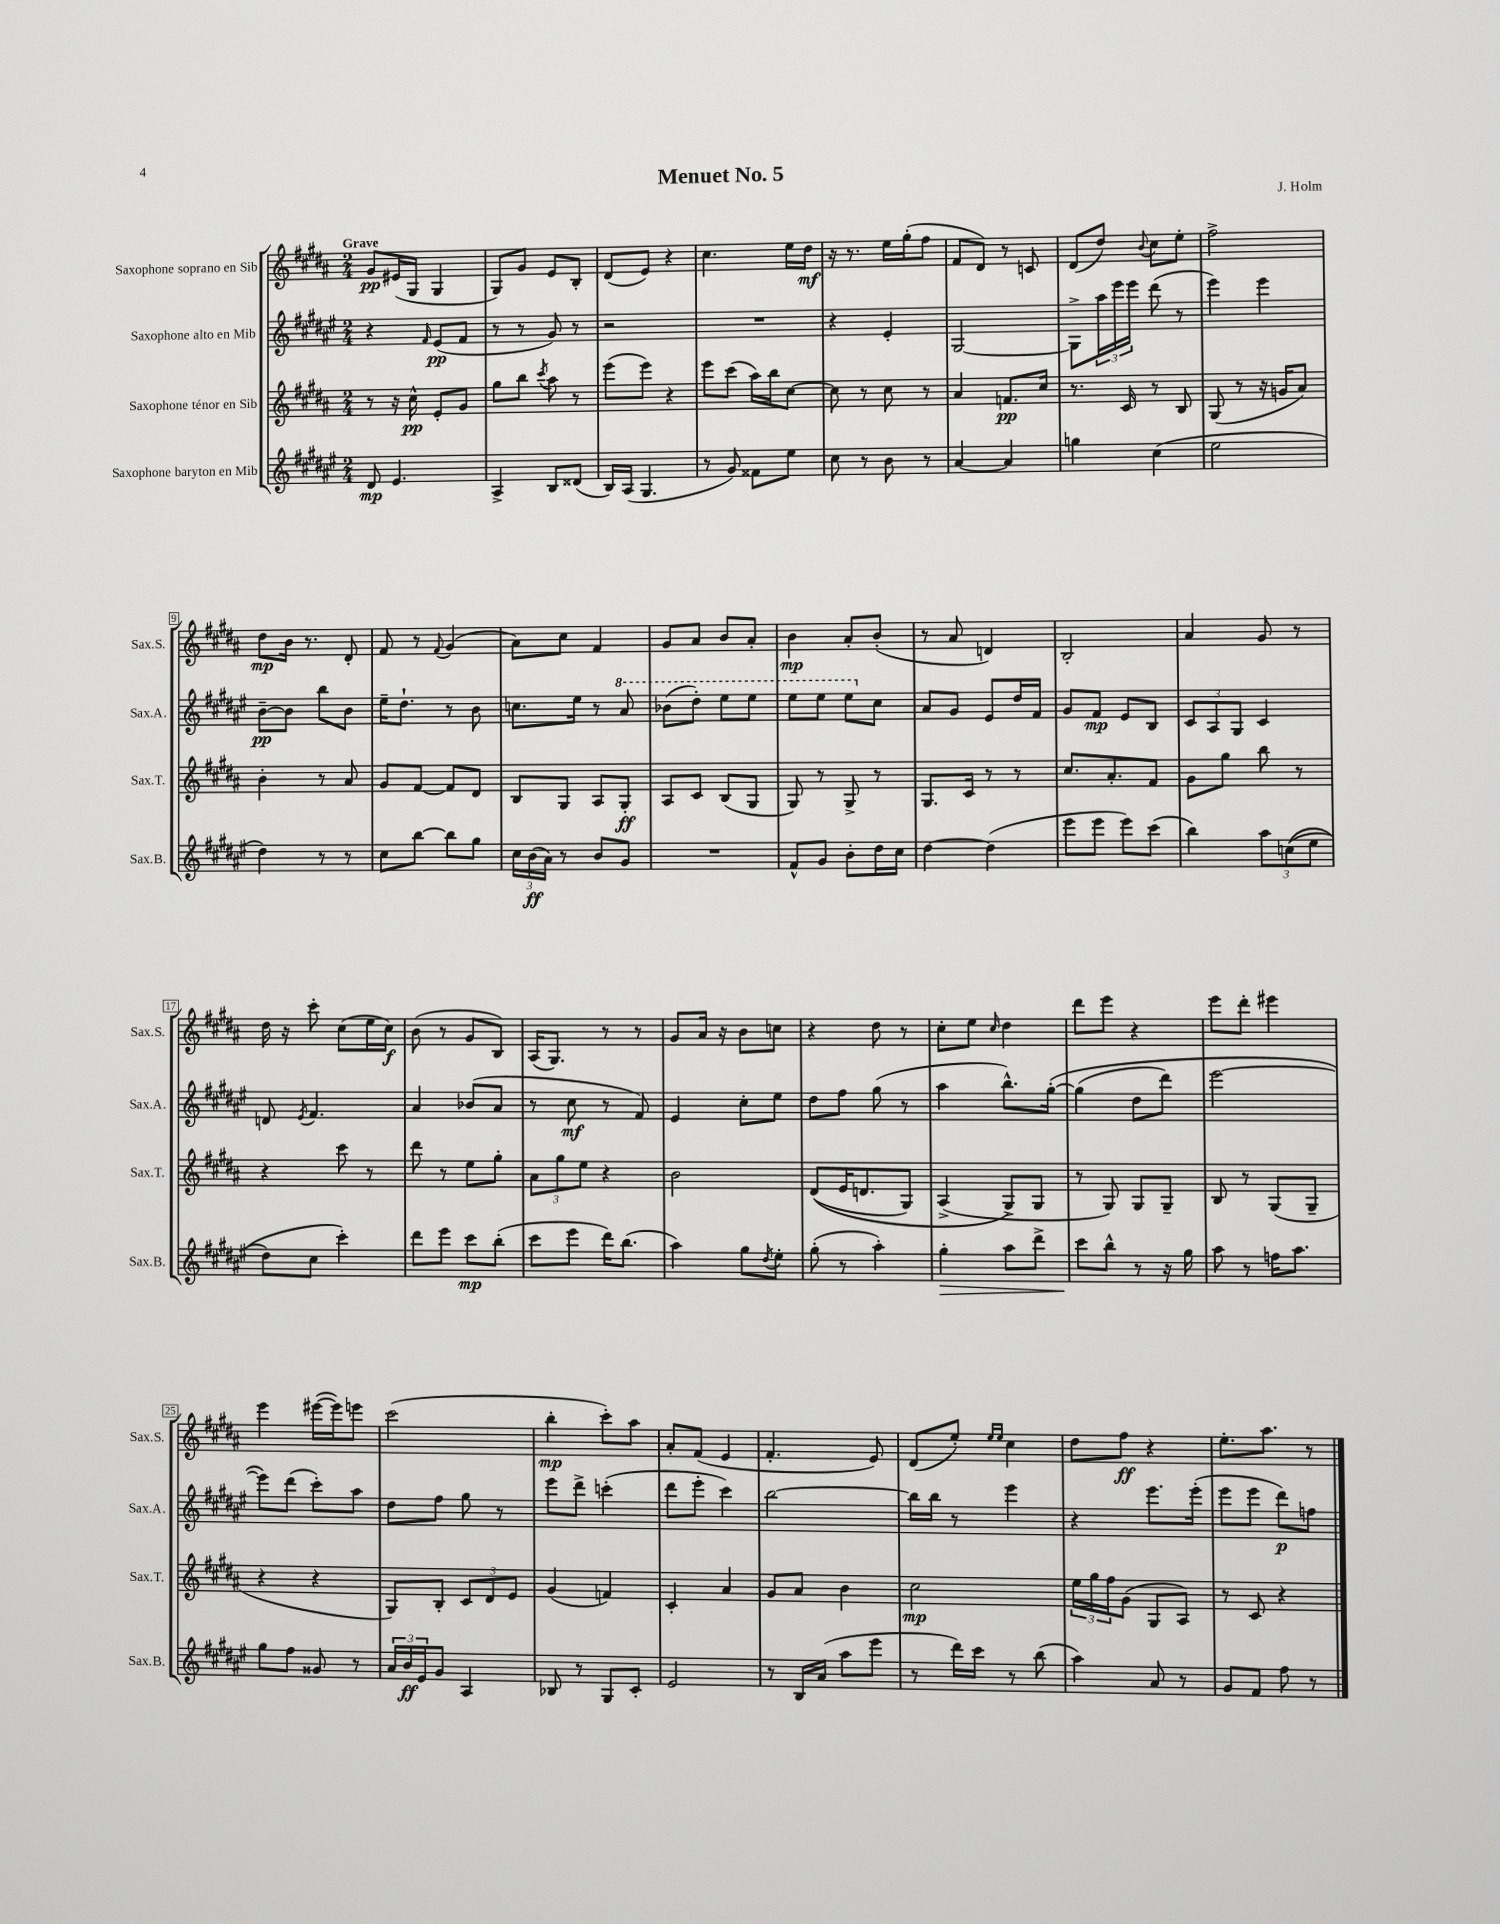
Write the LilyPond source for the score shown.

\header { title = "Menuet No. 5" composer = "J. Holm" }
<<
\new StaffGroup <<
\new Staff = "s0" \with { instrumentName = "Saxophone soprano en Sib" shortInstrumentName = "Sax.S." } {
    \clef treble \key b \major \numericTimeSignature \time 2/4 \tempo "Grave"
    gis'8\pp eis'16( gis16 gis4 |
    gis8) gis'8 e'8 b8-. |
    dis'8( e'8) r4 |
    cis''4. e''16 dis''16\mf |
    r16 r8. e''16 gis''16-.( fis''8 |
    fis'8 dis'8) r8 c'8 |
    dis'8( dis''8) \appoggiatura { b'8 } cis''8 e''8-. |
    fis''2-> |
    dis''8\mp b'16 r8. dis'8-. |
    fis'8 r8 \appoggiatura { fis'8 } gis'4( |
    ais'8) cis''8 fis'4 |
    gis'8 ais'8 b'8 ais'8-. |
    b'4\mp ais'8-. b'8-.( |
    r8 ais'8 d'4) |
    b2-. |
    ais'4 gis'8 r8 |
    dis''16 r16 cis'''8-. cis''8( e''16 cis''16\f) |
    b'8( r8 gis'8 b8) |
    ais16( gis8.) r8 r8 |
    gis'8 ais'16 r16 b'8 c''8 |
    r4 dis''8 r8 |
    cis''8-. e''8 \grace { cis''16 } dis''4 |
    dis'''8 e'''8 r4 |
    e'''8 dis'''8-. eis'''4 |
    e'''4 eis'''16~( eis'''16) e'''8 |
    cis'''2( |
    b''4-.\mp cis'''8-.) ais''8 |
    ais'8-. fis'8( e'4 |
    fis'4.-. e'8) |
    dis'8( e''8-.) \grace { e''16 e''16 } cis''4 |
    dis''8 fis''8\ff r4 |
    e''8.-. ais''8. r8 \bar "|." |
}
\new Staff = "s1" \with { instrumentName = "Saxophone alto en Mib" shortInstrumentName = "Sax.A." } {
    \clef treble \key fis \major \numericTimeSignature \time 2/4
    r4 \grace { fis'16 } eis'8\pp( fis'8 |
    r8 r8 gis'8) r8 |
    r2 |
    R2 |
    r4 eis'4-. |
    gis2~ |
    gis8-> \tuplet 3/2 { ais''16 eis'''16 eis'''16 } dis'''8( r8 |
    eis'''4) eis'''4 |
    b'8~--\pp b'8 b''8 b'8 |
    eis''16-- dis''8.-! r8 b'8 |
    c''8. eis''16 r8 \ottava #1 ais''8 |
    bes''8( dis'''8-.) eis'''8 eis'''8 |
    eis'''8 eis'''8 eis'''8 \ottava #0 cis''8 |
    ais'8 gis'8 eis'8 dis''16 fis'16 |
    gis'8 fis'8\mp eis'8 b8 |
    \tuplet 3/2 { cis'8 ais8 gis8 } cis'4 |
    d'8 \acciaccatura { eis'8 } fis'4. |
    ais'4 bes'8( ais'8 |
    r8 cis''8\mf r8 fis'8) |
    eis'4 cis''8-. eis''8 |
    dis''8 fis''8 gis''8( r8 |
    ais''4 b''8.-^) gis''16~-.\( |
    gis''4( dis''8 dis'''8) |
    eis'''2~ |
    eis'''8\) dis'''8( cis'''8-.) ais''8 |
    dis''8 fis''8 gis''8 r8 |
    eis'''8 dis'''8-> c'''4-.( |
    dis'''8 eis'''8-. cis'''4) |
    b''2~ |
    b''16 b''16 r8 eis'''4 |
    r4 eis'''8. eis'''16-.( |
    eis'''8 eis'''8 dis'''8\p) f''8 \bar "|." |
}
\new Staff = "s2" \with { instrumentName = "Saxophone ténor en Sib" shortInstrumentName = "Sax.T." } {
    \clef treble \key b \major \numericTimeSignature \time 2/4
    r8 r16 cis''16-^\pp e'8-. gis'8 |
    gis''8 b''8 \acciaccatura { cis'''8 } ais''8 r8 |
    e'''8( e'''8) r4 |
    e'''8 cis'''8( ais''16) b''16 cis''8~ |
    cis''8 r8 cis''8 r8 |
    ais'4 f'8.\pp cis''16 |
    r8. cis'16 r8 b8 |
    gis8( r8 r16 g'16 ais'8) |
    b'4-. r8 ais'8 |
    gis'8 fis'8~ fis'8 dis'8 |
    b8 gis8 ais8 gis8-.\ff |
    ais8 cis'8 b8( gis8 |
    gis8) r8 gis8-> r8 |
    gis8. cis'16 r8 r8 |
    cis''8. ais'8.-. fis'8 |
    gis'8 gis''8 b''8 r8 |
    r4 cis'''8 r8 |
    dis'''8 r8 e''8 gis''8-. |
    \tuplet 3/2 { ais'8 gis''8 e''8 } r4 |
    b'2 |
    dis'8(\( e'16 d'8. gis8) |
    ais4->( gis8->\) gis8 |
    r8 gis8) gis8 gis8-- |
    b8 r8 gis8( gis8-- |
    r4 r4 |
    gis8) b8-. \tuplet 3/2 { cis'8 dis'8 e'8 } |
    gis'4( f'4) |
    cis'4-. ais'4 |
    gis'8 ais'8 b'4 |
    cis''2\mp |
    \tuplet 3/2 { e''16 gis''16 fis''16 } gis'8( gis8 ais8) |
    r8 cis'8 r4 \bar "|." |
}
\new Staff = "s3" \with { instrumentName = "Saxophone baryton en Mib" shortInstrumentName = "Sax.B." } {
    \clef treble \key fis \major \numericTimeSignature \time 2/4
    dis'8\mp eis'4. |
    ais4-> b8 disis'8( |
    b16) ais16( gis4. |
    r8 gis'8) fisis'8 eis''8 |
    cis''8 r8 b'8 r8 |
    ais'4~ ais'4 |
    g''4 cis''4( |
    eis''2 |
    dis''4) r8 r8 |
    cis''8 b''8~ b''8 gis''8 |
    \tuplet 3/2 { cis''16 b'16\ff( ais'16) } r8 b'8 gis'8 |
    R2 |
    fis'8-^ gis'8 b'8-. dis''16 cis''16 |
    dis''4~ dis''4( |
    eis'''8 eis'''8 eis'''8) cis'''8( |
    b''4) \tuplet 3/2 { ais''8 c''8(\( eis''8 } |
    dis''8) cis''8 cis'''4-.\) |
    dis'''8 eis'''8 cis'''8\mp b''8-.( |
    cis'''8 eis'''8 dis'''16) b''8.( |
    ais''4) gis''8 \acciaccatura { dis''8 } eis''8-. |
    gis''8-.( r8 ais''4-.) |
    gis''4-.\> ais''8 dis'''8-> |
    cis'''8\! b''8-^ r8 r16 gis''16 |
    ais''8 r8 f''16 ais''8. |
    gis''8 fis''8 gisis'8 r8 |
    \tuplet 3/2 { ais'16 b'16\ff eis'16 } gis'8 ais4 |
    bes8 r8 gis8 cis'8-. |
    eis'2 |
    r8 b16 ais'16( ais''8 eis'''8 |
    r8 dis'''16) cis'''16 r8 b''8( |
    ais''4) ais'8 r8 |
    gis'8 fis'8 fis''8 r8 \bar "|." |
}
>>
>>
\layout { \context { \Score \override BarNumber.stencil = #(make-stencil-boxer 0.1 0.3 ly:text-interface::print) } }
